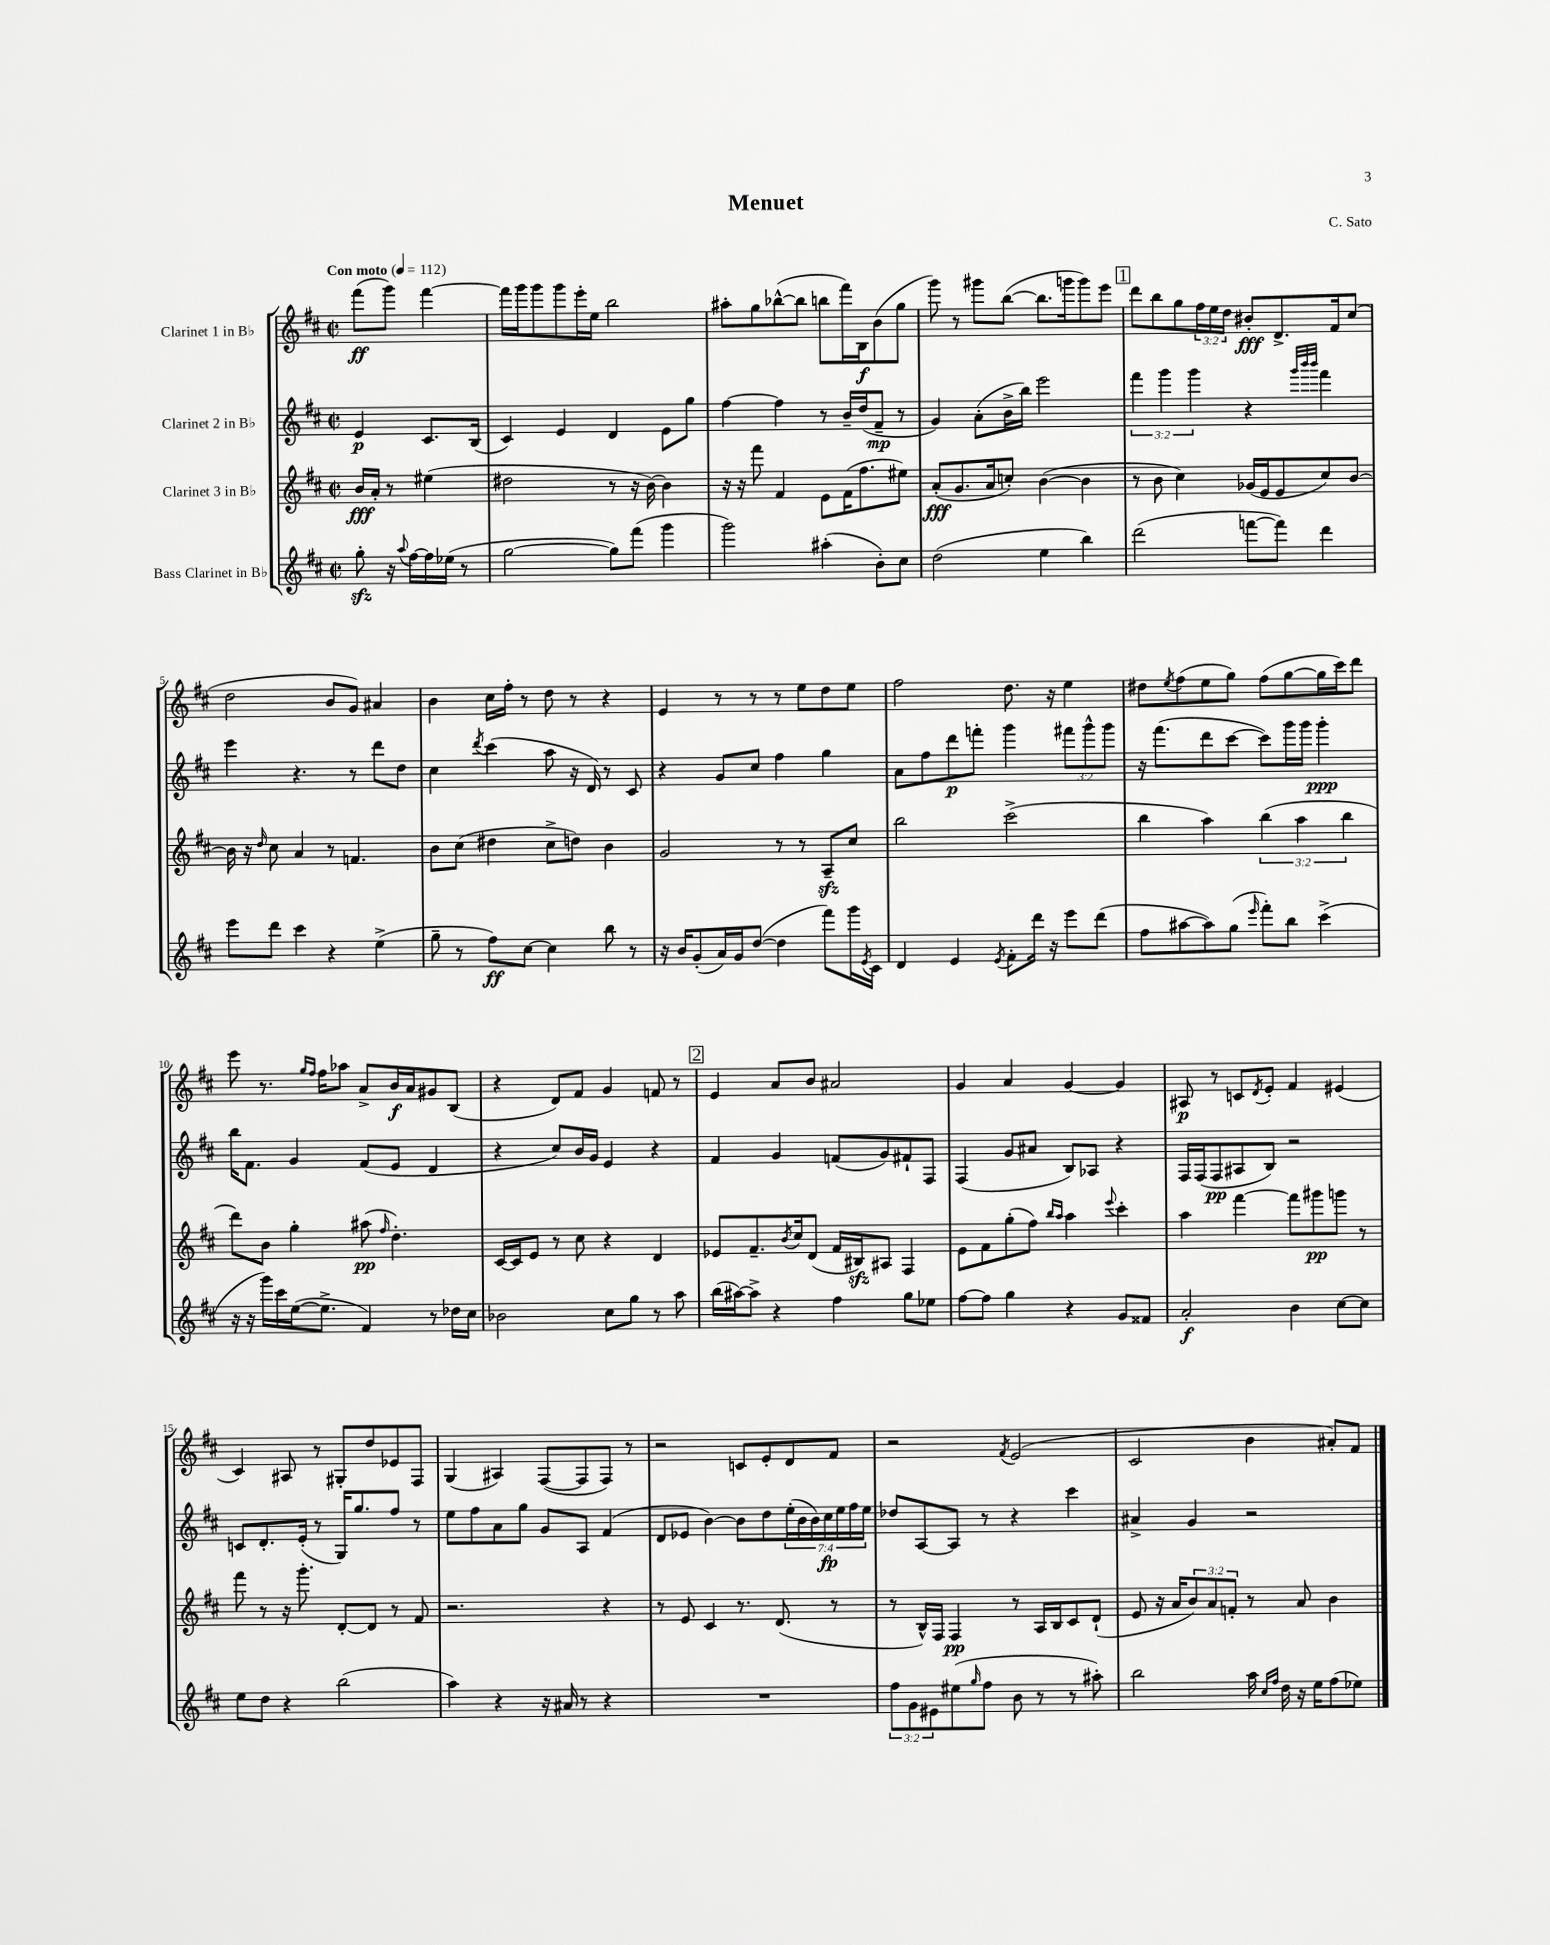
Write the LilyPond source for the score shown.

\header { title = "Menuet" composer = "C. Sato" }
<<
\new StaffGroup <<
\new Staff = "s0" \with { instrumentName = "Clarinet 1 in Bb" } {
    \clef treble \key d \major \defaultTimeSignature \time 2/2 \override Staff.TupletNumber.text = #tuplet-number::calc-fraction-text \partial 2 \tempo "Con moto" 4 = 112
    fis'''8\ff( g'''8) fis'''4~ |
    fis'''16 g'''16 g'''8 g'''8 e'''16-. e''16 b''2 |
    ais''8-. g''8 bes''8~-^( bes''8 b''8 fis'''16) b16\f b'8( g''8 |
    g'''8) r8 gis'''8 b''8~( b''8. g'''16 g'''8) e'''8 |
    \mark \markup { \box "1" } d'''8 b''8 g''8 \tuplet 3/2 { fis''16 e''16 d''16 } bis'8-.\fff d'8.-> fis'16 cis''8( |
    d''2 b'8 g'8) ais'4 |
    b'4 cis''16 fis''16-. r8 d''8 r8 r4 |
    e'4 r8 r8 r8 e''8 d''8 e''8 |
    fis''2 d''8. r16 e''4 |
    dis''8 \acciaccatura { e''8 } fis''8( e''8 g''8) fis''8( g''8~ g''16 cis'''16) d'''8 |
    e'''8 r8. \grace { g''16 fis''16 } fis''16 aes''8 a'8-> b'16\f a'16 gis'8 b8( |
    r4 d'8) fis'8 g'4 f'8 r8 |
    \mark \markup { \box "2" } e'4 a'8 b'8 ais'2 |
    g'4 a'4 g'4~ g'4 |
    ais8\p r8 c'8 \acciaccatura { d'8 } e'8-. fis'4 eis'4( |
    cis'4) ais8 r8 gis8-. d''8 ees'8 fis8 |
    g4( ais4) fis8~( fis8 fis8) r8 |
    r2 c'8 e'8-. d'8 fis'8 |
    r2 \acciaccatura { fis'8 } e'2( |
    cis'2 b'4 ais'8-.) fis'8 \bar "|." |
}
\new Staff = "s1" \with { instrumentName = "Clarinet 2 in Bb" } {
    \clef treble \key d \major \defaultTimeSignature \time 2/2 \override Staff.TupletNumber.text = #tuplet-number::calc-fraction-text \partial 2
    e'4\p cis'8. b16( |
    cis'4) e'4 d'4 e'8 g''8 |
    fis''4~ fis''4 r8 b'16-- d''16( fis'8--\mp r8 |
    g'4) a'8-.( b'16-> b''16) e'''2 |
    \mark \markup { \box "1" } \tuplet 3/2 { fis'''4 g'''4 g'''4 } r4 \grace { g'''32 b'''32 b'''32 } fis'''4 |
    e'''4 r4. r8 d'''8 d''8 |
    cis''4 \acciaccatura { d'''8 } cis'''4( a''8 r16 d'16) r8 cis'8 |
    r4 g'8 cis''8 fis''4 g''4 |
    a'8 fis''8 d'''8\p f'''8-. g'''4 \tuplet 3/2 { fis'''8 g'''8-^ g'''8 } |
    r16 fis'''8.( d'''8 cis'''8~ cis'''8) g'''16 g'''16 g'''4-.\ppp |
    b''16 fis'8. g'4 fis'8( e'8 d'4 |
    r4 cis''8) b'16 g'16 e'4 r4 |
    \mark \markup { \box "2" } fis'4 g'4 f'8( g'8) fis'8-! fis8 |
    fis4( g'8 ais'8 b8) aes8 r4 |
    fis16 fis16( fis8\pp ais8 b8) r2 |
    c'8 d'8.-. e'16-.( r8 g16) g''8. fis''8 r8 |
    e''8 fis''8 a'8 g''8 g'8 a8 fis'4( |
    d'8 ees'8 b'4~) b'8 d''8 \tuplet 7/4 { e''16-.( b'16 b'16) cis''16\fp e''16 fis''16 e''16 } |
    des''8 a8~ a8 r8 r4 cis'''4 |
    ais'4-> g'4 r2 \bar "|." |
}
\new Staff = "s2" \with { instrumentName = "Clarinet 3 in Bb" } {
    \clef treble \key d \major \defaultTimeSignature \time 2/2 \override Staff.TupletNumber.text = #tuplet-number::calc-fraction-text \partial 2
    b'16\fff a'16-. r8 eis''4( |
    dis''2 r8 r16 b'16~) b'4 |
    r16 r16 fis'''8 fis'4 e'8 fis'16( fis''8. eis''8) |
    a'8-.\fff( g'8. a'16 c''8-.) b'4~( b'4 |
    \mark \markup { \box "1" } r8 b'8 cis''4) ges'16( e'16 e'8 cis''8) b'8~ |
    b'16 r16 \grace { d''16 } cis''8 a'4 r8 f'4. |
    b'8 cis''8( dis''4 cis''8-> d''8) b'4 |
    g'2 r8 r8 a8--\sfz cis''8 |
    b''2 cis'''2->( |
    b''4 a''4) \tuplet 3/2 { b''4( a''4 b''4 } |
    d'''8) b'8 g''4-. ais''8\pp( \grace { fis''16 } d''4.-.) |
    cis'16~ cis'16 e'8 r8 cis''8 r4 d'4 |
    \mark \markup { \box "2" } ees'8 fis'8.-- \acciaccatura { b'8 } cis''16 d'8( fis'16 bis16\sfz) ais8 fis4 |
    e'8 fis'8 g''8-.( fis''8) \grace { b''16 a''16 } a''4 \appoggiatura { e'''8 } cis'''4-. |
    a''4 fis'''4~ fis'''8 gis'''8\pp g'''8 r8 |
    fis'''8 r8 r16 g'''8.-. d'8~-. d'8 r8 fis'8 |
    r2. r4 |
    r8 e'8 cis'4 r8. d'8.( r8 |
    r8 b16-^) fis16 fis4\pp r8 a16 b16 cis'8 d'8-!( |
    e'8 r16 a'16 \tuplet 3/2 { b'8) a'8 f'8-. } r8 a'8 b'4 \bar "|." |
}
\new Staff = "s3" \with { instrumentName = "Bass Clarinet in Bb" } {
    \clef treble \key d \major \defaultTimeSignature \time 2/2 \override Staff.TupletNumber.text = #tuplet-number::calc-fraction-text \partial 2
    g''8-.\sfz r16 \appoggiatura { a''8 } fis''16~ fis''16 ees''16( r8 |
    g''2~ g''8) fis'''8( g'''4 |
    g'''2) ais''4-.( b'8-.) cis''8 |
    d''2( e''4 b''4) |
    \mark \markup { \box "1" } d'''2( f'''8~ f'''8) d'''4 |
    e'''8 d'''8 cis'''4 r4 e''4->( |
    g''8-- r8 fis''8\ff) cis''8~ cis''4 b''8 r8 |
    r16 b'16 g'8-.( a'16) g'16 d''8~( d''4 fis'''8) g'''16 \acciaccatura { e'8 } cis'16 |
    d'4 e'4 \acciaccatura { e'8 } fis'8-. d'''16 r16 e'''8 d'''8( |
    fis''8 ais''8~ ais''8) g''8( \grace { e'''16 } fis'''8-.) b''8 cis'''4->( |
    r16 r16 g'''16) cis'''16 e''16~( e''8.-> fis'4) r8 des''16 cis''16 |
    bes'2 cis''8 g''8 r8 a''8 |
    \mark \markup { \box "2" } b''16( ais''16~) ais''8-> r4 fis''4 g''8 ees''8 |
    fis''8~ fis''8 g''4 r4 g'8 fisis'8 |
    a'2-.\f b'4 cis''8~ cis''8 |
    e''8 d''8 r4 b''2( |
    a''4) r4 r16 ais'16 r8 r4 |
    R1 |
    \tuplet 3/2 { fis''8 g'8 eis'8 } eis''8( \grace { g''16 } fis''8 b'8 r8 r8 ais''8-.) |
    b''2 a''16 \grace { cis''16 fis''16 } d''16 r16 e''16 fis''8( ees''8) \bar "|." |
}
>>
>>
